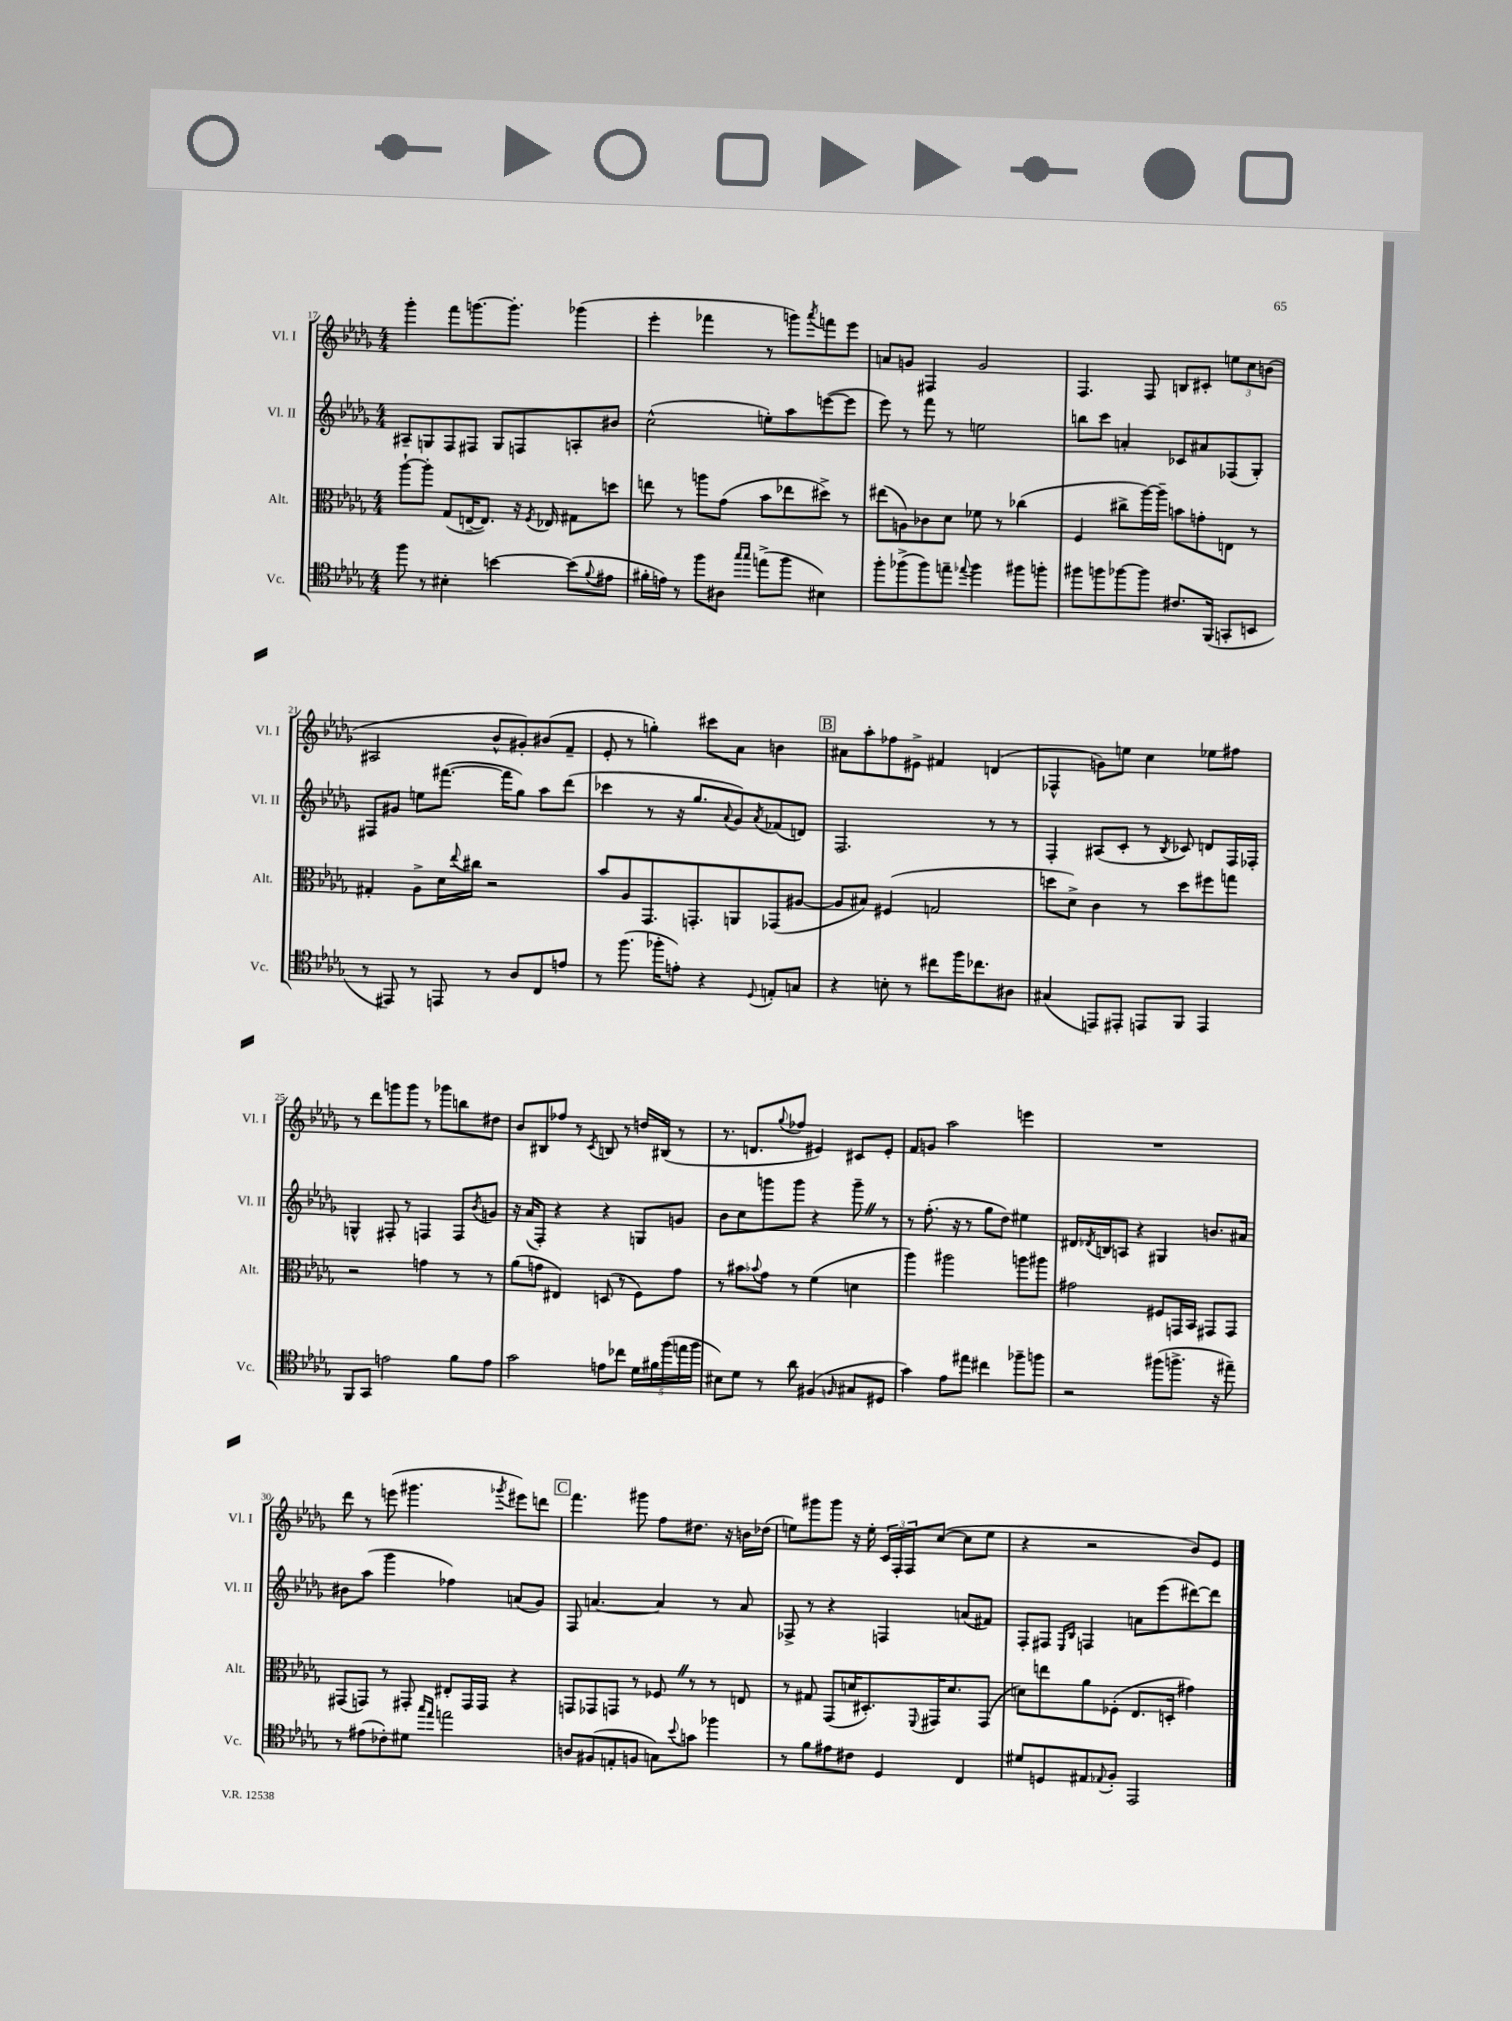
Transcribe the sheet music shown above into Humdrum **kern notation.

**kern	**kern	**kern	**kern
*staff4	*staff3	*staff2	*staff1
*clefC4	*clefC3	*clefG2	*clefG2
*k[b-e-a-d-g-]	*k[b-e-a-d-g-]	*k[b-e-a-d-g-]	*k[b-e-a-d-g-]
*M4/4	*M4/4	*M4/4	*M4/4
8ff	[8aa-`	8A#~	4ggg-'
8r	8aa-']	8G	.
4B#'	(8G-	8F	8fff
.	[16E~	8F#	[8.ggg
.	8.E])	.	.
[4b	.	8G	.
.	.	.	8.ggg']
.	16r	8F	.
.	8qF	.	.
.	16E-	.	.
(8b]	8G#	8A'	(4ggg-
8qqf	.	.	.
8e#	8dd	8b#	.
=	=	=	=
16f#'	8ee	(2cc^^	4eee-'
16e)	.	.	.
8r	8r	.	.
8ff	8aa	.	4fff-
8A#	(8g-	.	.
16qqgg-	.	.	.
16qqgg-	.	.	.
(8ee^	8b-	8ee')	8r
8ff	8ee-	8aa-	8ggg)
.	.	.	8qaaa-
4B#)	8dd#^)	([8eee	8fff
.	8r	8eee]	8eee-
=	=	=	=
8ff'	(8ee#	8eee-)	8a
(8ff-^	8A)	8r	8g
8ff-)	8c-	8fff	4F#
8ee~	8d-	8r	.
8qqee-	.	.	.
4ff-	8f-	2ee	2g
.	8r	.	.
8ff#	(4cc-	.	.
8ff'	.	.	.
=	=	=	=
8ff#	4F	8bb	4.F
8ff	.	8ccc	.
[8ff-	8cc#^	4a'	.
8ff-]	[16aa-)	.	8F
.	16aa-~]	.	.
8.c#	8b	8c-	8B
.	8g'	8a#	8c#'
(16FF	.	.	.
8GG'	8E	(8F-	12ee
.	.	.	12cc
8BB	8r	8G-')	.
.	.	.	(12b
=	=	=	=
8r	4G#'	8F#	2A#
8EE#)	.	8g#	.
8r	8A-^	8ee	.
8EE	16d-	([8.fff#	.
.	8qqee-	.	.
.	16cc#	.	.
8r	2r	.	8b-^^
.	.	16fff#]	.
8A-	.	8gg-)	8g#')
8C	.	8aa-	(8b#
8e	.	(8ddd-	8f~
=	=	=	=
8r	8b-	4ccc-	8e-'
(8.ff	8A-	.	8r
.	8.GG-	8r	4gg')
16ff-'	.	.	.
8e')	.	16r	.
.	8.GG'	8.gg-	.
4r	.	.	8ccc#
.	.	8qqa-	.
.	8AA	8g-)	8a-
8qqD-	.	8qa-	.
8E'	(8GG-	(8f-	4b
8G	[8A#	8d)	.
=	=	=	=
4r	8A#]	2.F	8a#
.	8B#)	.	8aa-'
8B'	(4F#	.	8ff-
8r	.	.	8e#^
8cc#	2G	.	4f#
16ff	.	.	.
8.cc-	.	.	.
.	.	8r	(4d
8A#	.	8r	.
=	=	=	=
(4G#	8dd	4F'	4F-^^
.	8d-^)	.	.
8EE)	4c	(8A#	8g)
8EE#'	.	8c'	8ee
8EE	8r	8r	4cc
.	.	8qB-	.
8FF	8dd	8c-)	.
4EE	8ff#	8d	8ee-
.	8gg	16F	8ff#
.	.	16F-'	.
=	=	=	=
8FF	2r	4G^^	8r
8GG-	.	.	8ddd-
2e	.	8F#'	8ggg
.	.	8r	8ggg
.	4g	4F	8r
.	.	.	8ggg-
8f	8r	8F	8bb
.	.	8qb-	.
8e	8r	8g	8dd#
=	=	=	=
2g-	(8a-	16r	8b-
.	.	(16a-	.
.	8g	8F')	8B#
.	4E#)	4r	8ff-
.	.	.	8r
.	.	.	8qc
8e	(8D	4r	8B
8cc-	8r	.	8r
20d-	8F)	8G	16dd
20f#	.	.	.
.	.	.	(16B#
(20ff	.	.	.
.	8g	8g	8r
20ee	.	.	.
20ff	.	.	.
=	=	=	=
8B#)	8r	8b-	8.r
8d-	8b#	8cc	.
.	.	.	8.d
.	8qqb-	.	.
8r	8g-	8ggg	.
.	.	.	8qqgg-
8a-	8r	8ggg	8ff-
(4F#	(4f	4r	4e#)
16qqF	.	.	.
8G#	4d	8ggg~	8c#
8D#	.	8r	8e#'
=	=	=	=
4g-)	4aa-)	8r	8f
.	.	(8.ff'	8g
8e-	2aa#	.	2aa-
.	.	16r	.
8ee#	.	8r	.
4cc#	.	8gg-	.
.	.	8dd-)	.
8ff-~	8aa	4ee#	4eee
8ff	8aa#	.	.
=	=	=	=
2r	2g#	16d#	1r
.	.	8qd-	.
.	.	16B	.
.	.	8A	.
.	.	4r	.
(8ff#	8F#	4G#	.
8.ff^	16GG	.	.
.	16BB-	.	.
.	8GG#	8.b	.
16r	.	.	.
8ee#~)	8GG#	.	.
.	.	16a#	.
=	=	=	=
8r	(8GG#	8b#	8ddd-
(8e#	8GG)	(8aa-	8r
8c-')	8r	4ggg-	(8eee
8d#	8GG#'	.	4.ggg#
16qqgg-	.	.	.
16qqee-	.	.	.
2ee	8E#'	4ff-)	.
.	16GG#	.	.
.	16GG#	.	.
.	.	.	8qggg-
.	4r	(8a	8eee#)
.	.	8g-)	8ddd
=	=	=	=
8A	8GG	8F	4.fff
(8F#	8GG-	[4.a	.
8E'	8GG	.	.
8F	8r	.	8ggg#
8G)	8F-	4a]	8ff
8qqb-	.	.	.
8g	8r	.	8.dd#
4ff-	8r	8r	.
.	.	.	16r
.	8E	8a	16b
.	.	.	(16dd-
=	=	=	=
8r	8r	8F-^	8ee)
8f	8G#	8r	8ggg#
8e#	(8GG-	4r	8ggg#
8c#	16d	.	16r
.	8.D#')	.	16ee'
4D-	.	4F	24c
.	.	.	24F'
.	.	.	24F
.	8qqFF	.	.
.	16GG#	.	([8cc
.	8.d	.	.
4C	.	(8a	8cc]
.	(8GG#	8f#)	8ee
=	=	=	=
8d#	8d)	8F'	4r
8D	8ee	8F#	.
.	.	16qqE-	.
.	.	16qqB-	.
8E#	8a-	4F	2r
8qqE-	.	.	.
8F'	(8F-'	.	.
2EE-	8.E-	8a	.
.	.	(8eee-	.
.	16D'	.	.
.	4g#)	[8ddd#)	8b-)
.	.	8ddd#]	8e-
==	==	==	==
*-	*-	*-	*-
